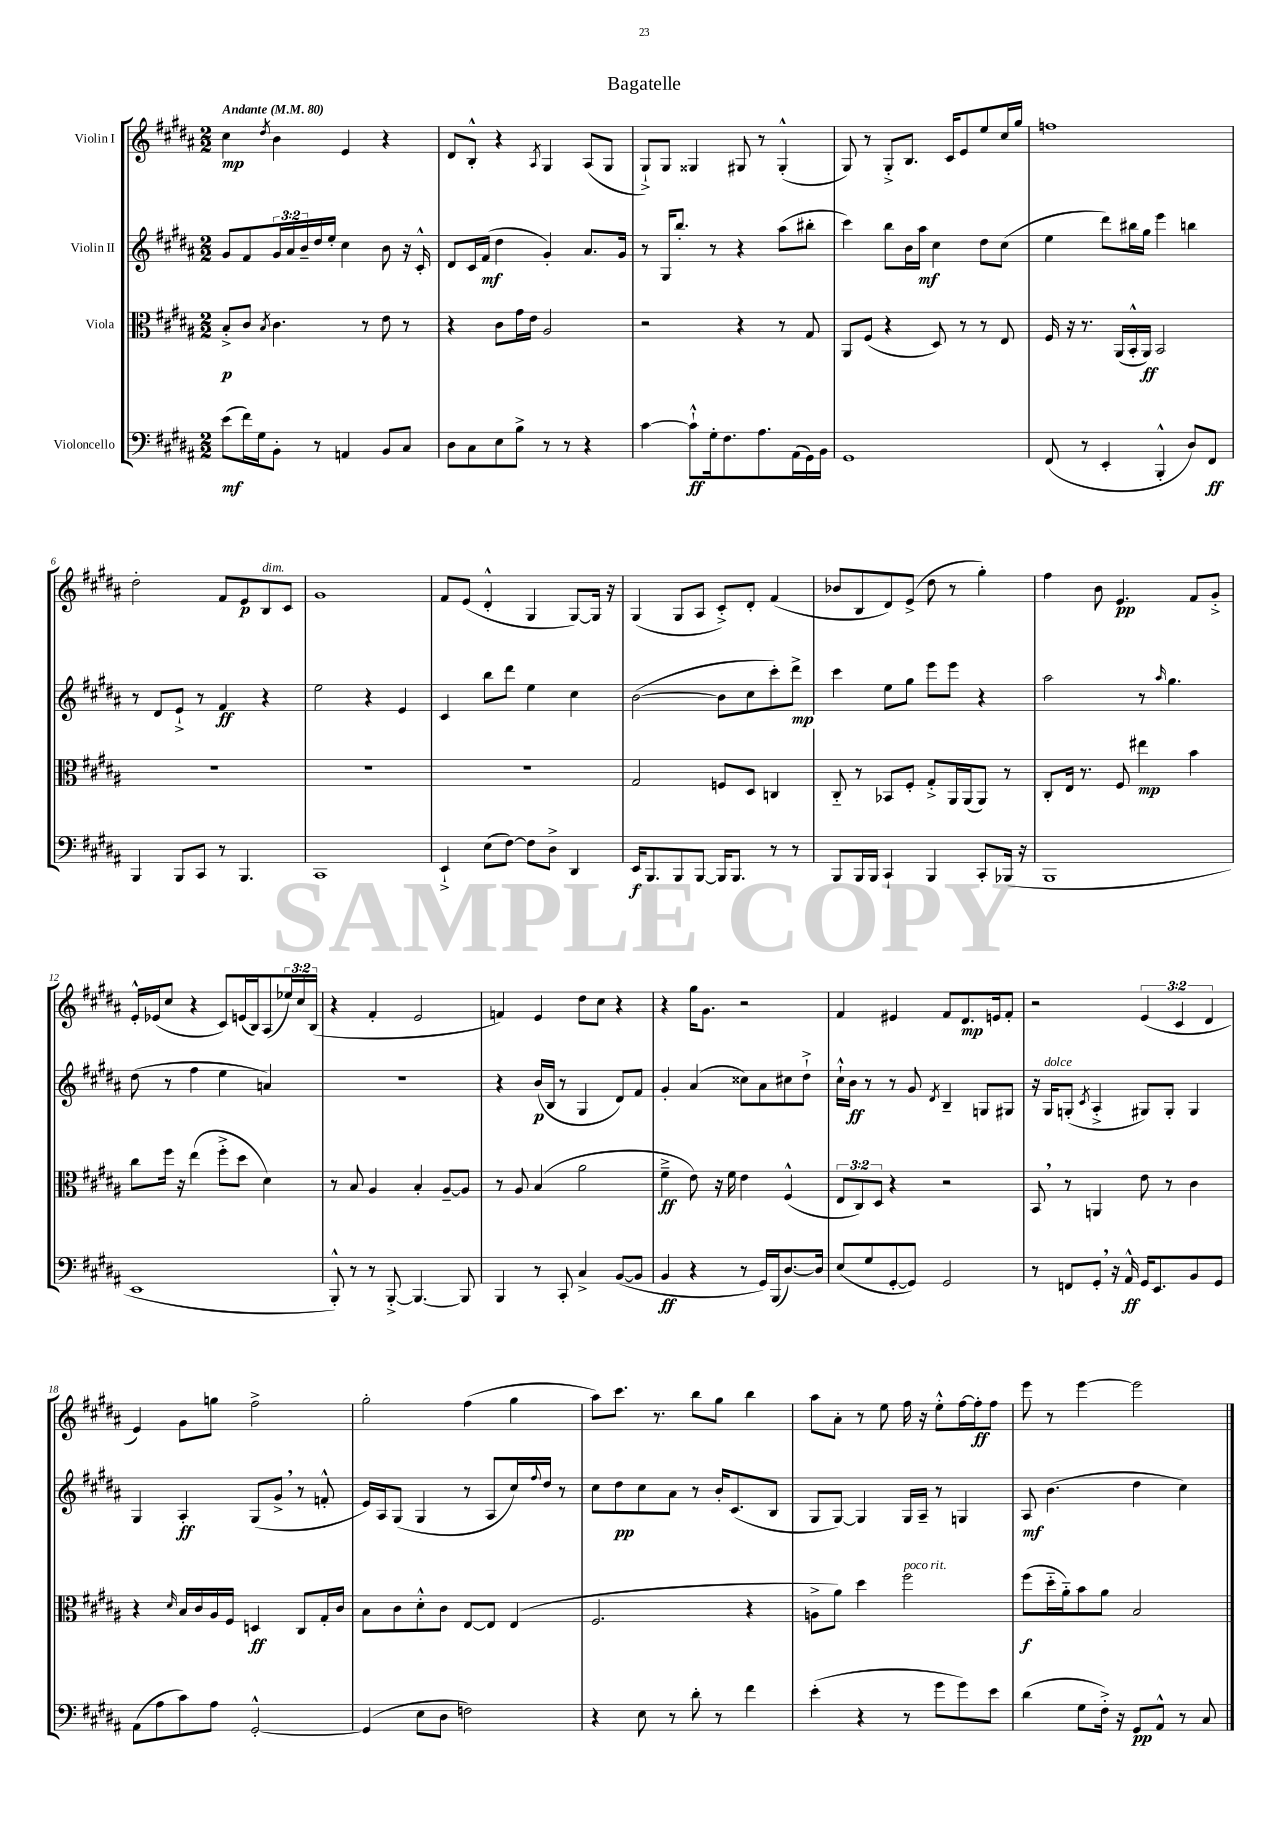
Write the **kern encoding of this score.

**kern	**kern	**kern	**kern
*staff4	*staff3	*staff2	*staff1
*clefF4	*clefC3	*clefG2	*clefG2
*k[f#c#g#d#a#]	*k[f#c#g#d#a#]	*k[f#c#g#d#a#]	*k[f#c#g#d#a#]
*M2/2	*M2/2	*M2/2	*M2/2
*MM80	*MM80	*MM80	*MM80
(8e\L	8B'^/L	8g#/L	4cc#\
16f#\L)	8c#/J	8f#/	.
16G#\J	.	.	.
.	8qB/	.	8qdd#/
8BB'\J	4.c#\	24g#/L	4b\
.	.	24a#/	.
.	.	24b~/	.
8r	.	16dd#/	.
.	.	16ee'/JJ	.
4AA/	.	4cc#\	4e/
.	8r	.	.
8BB/L	8e\	8b\	4r
8C#/J	8r	16r	.
.	.	16c#'^^/	.
=	=	=	=
8D#\L	4r	8d#/L	8d#/L
8C#\	.	16c#/L	8B'^^/J
.	.	(16f#/JJ	.
8E\	8c#\L	4dd#\	4r
8B^\J	16g#\L	.	.
.	16e\JJ	.	.
.	.	.	8qA#/
8r	2A#/	4g#'/)	4G#/
8r	.	.	.
4r	.	8.a#/L	(8A#/L
.	.	.	8G#/J
.	.	16g#/Jk	.
=	=	=	=
[4c#\	2r	8r	8G#`^/L)
.	.	16G#/LK	8G#/J
.	.	8.bb'/J	.
8c#`^^\]L	.	.	4G##/
16G#'\k	.	8r	.
8.F#\	.	.	.
.	4r	4r	8G#/
8.A#\	.	.	8r
.	8r	(8aa#\L	(4G#'^^/
(16AA#\L	.	.	.
16GG#\)	8G#/	8bb#'\J	.
16BB\JJ	.	.	.
=	=	=	=
1GG#	8AA#/L	4ccc#\)	8G#/)
.	(8F#/J	.	8r
.	4r	8bb\L	8G#'^/L
.	.	16b\L	8.B/J
.	.	16aa#\JJ	.
.	8D#/)	4cc#\	.
.	.	.	16c#/LK
.	8r	.	8e/
.	8r	8dd#\L	8ee/
.	8E/	(8cc#\J	16cc#/L
.	.	.	16gg#/JJ
=	=	=	=
(8FF#/	16F#/	4ee\	1ff
.	16r	.	.
8r	8.r	.	.
4EE'/	.	8ddd#\L)	.
.	(16AA#/LL	.	.
.	16BB'^^/	16bb#\L	.
.	16AA#/JJ)	16gg#\JJ	.
4BBB'^^/	2BB/	4eee\	.
8D#/L)	.	4bb\	.
8FF#/J	.	.	.
=	=	=	=
4BBB/	1r	8r	2dd#'\
.	.	8d#/L	.
8BBB/L	.	8e`^/J	.
8CC#/J	.	8r	.
8r	.	4f#/	8f#/L
4.BBB/	.	.	8e/
.	.	4r	8B/
.	.	.	8c#/J
=	=	=	=
1CC#	1r	2ee\	1g#
.	.	4r	.
.	.	4e/	.
=	=	=	=
4EE`^/	1r	4c#/	8f#/L
.	.	.	(8e/J
(8E\L	.	8bb\L	4d#'^^/
[8F#\J)	.	8ddd#\J	.
8F#\]L	.	4ee\	4G#/
8D#^\J	.	.	.
4DD#/	.	4cc#\	[8G#/L)
.	.	.	16G#/]Jk
.	.	.	16r
=	=	=	=
16EE/LK	2G#/	([2b\	(4G#/
8.BBB/	.	.	.
8BBB/	.	.	8G#/L
[8BBB/J	.	.	8A#/J
16BBB/]LK	8F/L	8b\]L	8c#'^/L)
8.BBB/J	.	.	.
.	8D#/J	8cc#\	8d#'/J
8r	4C/	8ccc#'\)	(4f#/
8r	.	8ddd#^\J	.
=	=	=	=
8BBB/L	8C#'~/	4ccc#\	8b-/L
16BBB/L	8r	.	8B/
16BBB/JJ	.	.	.
4CC#`/	8BB-/L	8ee\L	8d#/)
.	8F#'/J	8gg#\J	(8e^/J
4BBB/	8G#'^/L	8eee\L	8dd#\
.	16AA#/L	8eee\J	8r
.	(16AA#/J	.	.
8CC#'/L	8AA#/J)	4r	4gg#'\)
(16BBB-/Jk	8r	.	.
16r	.	.	.
=	=	=	=
1BBB	8C#'/L	2aa#\	4ff#\
.	16E/Jk	.	.
.	8.r	.	.
.	.	.	8b\
.	8F#/	.	4.e/
.	4ee#\	8r	.
.	.	16qqaa#/	.
.	.	4.gg#\	.
.	4b\	.	8f#/L
.	.	.	8g#'^/J
=	=	=	=
1EE	8cc#\L	(8dd#\	16e'^^/LL
.	.	.	(16e-/J
.	16ff#\Jk	8r	8cc#/J
.	16r	.	.
.	(4ee\	4ff#\	4r
.	8ff#'^\L	4ee\	8c#/L)
.	8dd#\J	.	(16e/L
.	.	.	16B/J)
.	4d#\)	4a/)	(8A#/
.	.	.	24ee-/L)
.	.	.	24cc#/
.	.	.	(24B/JJ
=	=	=	=
8BBB'^^/)	8r	1r	4r
8r	8B/	.	.
8r	4A#/	.	4f#'/
[8BBB'^/	.	.	.
4.BBB/_	4B'/	.	2e/
.	[8A#~/L	.	.
8BBB/]	8A#/]J	.	.
=	=	=	=
4BBB/	8r	4r	4f/)
.	8A#/	.	.
8r	(4B/	(16b/LL	4e/
.	.	16B/JJ	.
8CC#'/	.	8r	.
4C#^/	2a#\	4G#/	8dd#\L
.	.	.	8cc#\J
([8BB/L	.	8d#/L)	4r
8BB/]J	.	8f#/J	.
=	=	=	=
4BB/	4f#~^\	4g#'/	4r
4r	8e\)	(4a#/	16gg#\LK
.	.	.	8.g#\J
.	16r	.	.
.	16f#\	.	.
8r	4e\	8cc##\L)	2r
16GG#/LL)	.	8a#\	.
(16BBB/J	.	.	.
[8.D#/)	(4F#^^/	8cc#\	.
.	.	8dd#`^\J	.
16D#/]Jk	.	.	.
=	=	=	=
(8E/L	12E/L	16cc#`^^\LL	4f#/
.	.	16b\JJ	.
.	12C#/)	.	.
8G#/	.	8r	.
.	12D#/J	.	.
[8GG#'/	4r	8r	4e#/
8GG#/]J)	.	8g#/	.
.	.	8qd#/	.
2GG#/	2r	4B~/	8f#/L
.	.	.	8.d#/
.	.	8G/L	.
.	.	.	16e/k
.	.	8G#/J	8f#'/J
=	=	=	=
8r	8BB/	16r	2r
.	.	16G#/LK	.
8FF/L	8r	(8G'/J	.
.	.	8qc#/	.
8GG#'/J	4AA/	4A#'^/	.
16r	.	.	.
16AA#^^/	.	.	.
16GG#/LK	8e\	8G#/L)	(6e/
8.EE/	.	.	.
.	8r	8G#'/J	.
.	.	.	6c#/
8BB/	4c#\	4G#/	.
.	.	.	6d#/
8GG#/J	.	.	.
=	=	=	=
(8AA#\L	4r	4G#/	4e/)
8A#\	.	.	.
.	16qqd#/	.	.
8c#\)	16B/LL	4A#'/	8g#\L
.	16c#/	.	.
8A#\J	16A#/	.	8gg\J
.	16F#/JJ	.	.
[2GG#'^^/	4D/	(8G#/L	2ff#^\
.	.	8g#^/J	.
.	8C#/L	8r	.
.	16G#'/L	8f'^^/	.
.	16c#/JJ	.	.
=	=	=	=
(4GG#/]	8B\L	16e/LL)	2gg#'\
.	.	16A#/J	.
.	8c#\	(8G#/J	.
8E\L	8d#'^^\	4G#/	.
8D#\J	8c#\J	.	.
2F\)	[8E/L	8r	(4ff#\
.	8E/]J	8A#/L	.
.	(4E/	16cc#/L)	4gg#\
.	.	8qqff#/	.
.	.	16dd#/JJ	.
.	.	8r	.
=	=	=	=
4r	2.F#/	8cc#\L	8aa#\L)
.	.	8dd#\	8.ccc#\J
8E\	.	8cc#\	.
.	.	.	8.r
8r	.	8a#\J	.
8d#'\	.	8r	8bb\L
8r	.	16b'/LK	8gg#\J
.	.	(8.c#/	.
4f#\	4r	.	4bb\
.	.	8B/J	.
=	=	=	=
(4e'\	8A^\L	8G#/L	8aa#\L
.	8a#\J)	[8G#/J)	8a#'\J
4r	4dd#\	4G#/]	8r
.	.	.	8ee\
8r	2ff#\	16G#/LL	16ff#\
.	.	16A#~/JJ	16r
8g#\L	.	8r	8ee'^^\L
8g#\)	.	4G/	[16ff#\L
.	.	.	16ff#'\]J
8e\J	.	.	8ff#\J
=	=	=	=
(4d#\	(8ff#\L	8A#/	8eee\
.	16dd#'~\L	(4.b\	8r
.	16a#'~\J)	.	.
8G#\L	8b\	.	[4eee\
16F#'^\Jk)	8a#\J	.	.
16r	.	.	.
8GG#/L	2B/	4dd#\	2eee\]
8AA#^^/J	.	.	.
8r	.	4cc#\)	.
8C#/	.	.	.
==	==	==	==
*-	*-	*-	*-
